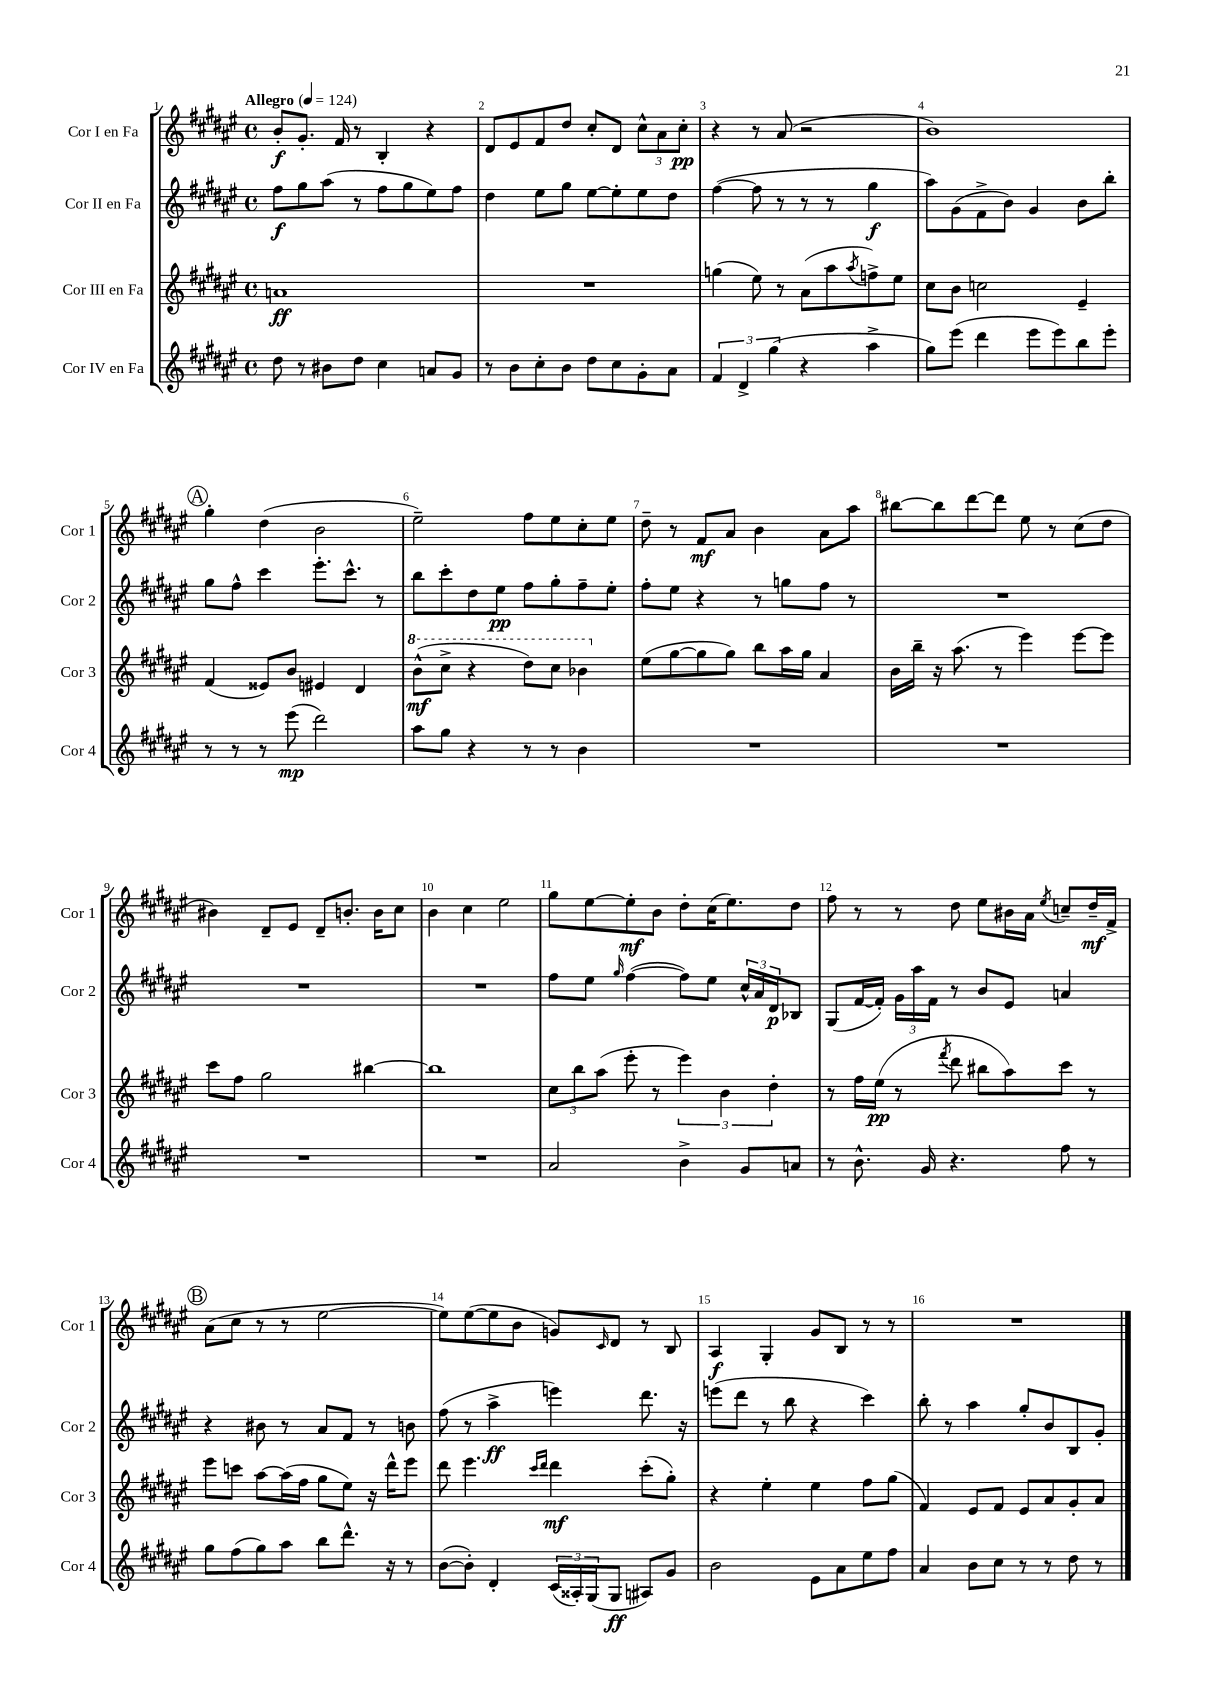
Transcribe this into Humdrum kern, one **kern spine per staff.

**kern	**dynam	**kern	**dynam	**kern	**dynam	**kern	**dynam
*part4	*part4	*part3	*part3	*part2	*part2	*part1	*part1
*staff4	*staff4	*staff3	*staff3	*staff2	*staff2	*staff1	*staff1
*I"Cor IV en Fa	*	*I"Cor III en Fa	*	*I"Cor II en Fa	*	*I"Cor I en Fa	*
*I'Cor 4	*	*I'Cor 3	*	*I'Cor 2	*	*I'Cor 1	*
*clefG2	*	*clefG2	*	*clefG2	*	*clefG2	*
*k[f#c#g#d#a#e#]	*	*k[f#c#g#d#a#e#]	*	*k[f#c#g#d#a#e#]	*	*k[f#c#g#d#a#e#]	*
*M4/4	*	*M4/4	*	*M4/4	*	*M4/4	*
*met(c)	*	*met(c)	*	*met(c)	*	*met(c)	*
*MM124	*	*MM124	*	*MM124	*	*MM124	*
=1	=1	=1	=1	=1	=1	=1	=1
!	!	!	!	!	!	!LO:TX:a:B:t=Allegro	!
8dd#\	.	1an	ff	8ff#\L	f	8b'/L	f
8r	.	.	.	8gg#\	.	8.g#'/J	.
8b#X\L	.	.	.	(8aa#\J	.	.	.
.	.	.	.	.	.	16f#/	.
8dd#\J	.	.	.	8r	.	8r	.
4cc#\	.	.	.	8ff#\L	.	4B'/	.
.	.	.	.	8gg#\	.	.	.
8an/L	.	.	.	8ee#\)	.	4r	.
8g#/J	.	.	.	8ff#\J	.	.	.
=2	=2	=2	=2	=2	=2	=2	=2
8r	.	1r	.	4dd#\	.	8d#/L	.
8b\L	.	.	.	.	.	8e#/	.
8cc#'\	.	.	.	8ee#\L	.	8f#/	.
8b\J	.	.	.	8gg#\J	.	8dd#/J	.
8dd#\L	.	.	.	[8ee#\L	.	8cc#'/L	.
8cc#\	.	.	.	8ee#'\]	.	8d#/J	.
8g#'\	.	.	.	8ee#\	.	12cc#^^\L	.
.	.	.	.	.	.	12a#\	.
8a#\J	.	.	.	8dd#\J	.	.	.
.	.	.	.	.	.	12cc#'\J	pp
=3	=3	=3	=3	=3	=3	=3	=3
6f#/	.	(4ggn\	.	([4ff#\	.	4r	.
6d#^/	.	.	.	.	.	.	.
.	.	8ee#\)	.	8ff#\]	.	8r	.
(6gg#\	.	.	.	.	.	.	.
.	.	8r	.	8r	.	(8a#/	.
4r	.	(8a#\L	.	8r	.	2r	.
.	.	8aa#\	.	8r	.	.	.
.	.	8qaa#/	.	.	.	.	.
4aa#^\	.	8ffn^\)	.	4gg#\	f	.	.
.	.	8ee#\J	.	.	.	.	.
=4	=4	=4	=4	=4	=4	=4	=4
8gg#\L)	.	8cc#\L	.	8aa#\L)	.	1b)	.
(8eee#\J	.	8b\J	.	(8g#\	.	.	.
4ddd#\	.	2ccn\	.	8f#^\	.	.	.
.	.	.	.	8b\J)	.	.	.
8eee#\L	.	.	.	4g#/	.	.	.
8eee#\)	.	.	.	.	.	.	.
8bb\	.	4e#~/	.	8b\L	.	.	.
8eee#'\J	.	.	.	8bb'\J	.	.	.
!!LO:LB:g=z
!!LO:REH:place=s1:t=A
=5	=5	=5	=5	=5	=5	=5	=5
8r	.	(4f#/	.	8gg#\L	.	4gg#'\	.
8r	.	.	.	8ff#^^\J	.	.	.
8r	.	8e##X/L)	.	4ccc#\	.	(4dd#\	.
(8eee#\	mp	8b/J	.	.	.	.	.
2ddd#\)	.	4e#X/	.	8.eee#'\L	.	2b\	.
.	.	.	.	8.ccc#^^\J	.	.	.
.	.	4d#/	.	.	.	.	.
.	.	.	.	8r	.	.	.
=6	=6	=6	=6	=6	=6	=6	=6
*	*	*8va	*	*	*	*	*
8aa#\L	.	(8bb^^\L	mf	8bb\L	.	2ee#~\)	.
8gg#\J	.	8ccc#^\J	.	8ccc#'\	.	.	.
4r	.	4r	.	8dd#\	.	.	.
.	.	.	.	8ee#\J	pp	.	.
8r	.	8ddd#\L)	.	8ff#\L	.	8ff#\L	.
8r	.	8ccc#\J	.	8gg#'\	.	8ee#\	.
4b\	.	4bb-X\	.	8ff#~\	.	8cc#'\	.
.	.	.	.	8ee#'\J	.	8ee#\J	.
=7	=7	=7	=7	=7	=7	=7	=7
*	*	*X8va	*	*	*	*	*
1r	.	(8ee#\L	.	8ff#'\L	.	8dd#~\	.
.	.	[8gg#\	.	8ee#\J	.	8r	.
.	.	8gg#\]	.	4r	.	8f#/L	mf
.	.	8gg#\J)	.	.	.	8a#/J	.
.	.	8bb\L	.	8r	.	4b\	.
.	.	16aa#\L	.	8ggn\L	.	.	.
.	.	16gg#\JJ	.	.	.	.	.
.	.	4a#/	.	8ff#\J	.	8a#\L	.
.	.	.	.	8r	.	8aa#\J	.
=8	=8	=8	=8	=8	=8	=8	=8
1r	.	16b\LL	.	1r	.	[8bb#X\L	.
.	.	16bb~\JJ	.	.	.	.	.
.	.	16r	.	.	.	8bb#\]	.
.	.	(8.aa#\	.	.	.	.	.
.	.	.	.	.	.	[8ddd#\	.
.	.	8r	.	.	.	8ddd#\J]	.
.	.	4eee#\)	.	.	.	8ee#\	.
.	.	.	.	.	.	8r	.
.	.	[8eee#\L	.	.	.	(8cc#\L	.
.	.	8eee#\J]	.	.	.	8dd#\J	.
!!LO:LB:g=z
=9	=9	=9	=9	=9	=9	=9	=9
1r	.	8ccc#\L	.	1r	.	4b#X\)	.
.	.	8ff#\J	.	.	.	.	.
.	.	2gg#\	.	.	.	8d#~/L	.
.	.	.	.	.	.	8e#/J	.
.	.	.	.	.	.	8d#~/L	.
.	.	.	.	.	.	8.bn'/J	.
.	.	[4bb#X\	.	.	.	.	.
.	.	.	.	.	.	16b\KL	.
.	.	.	.	.	.	8cc#\J	.
=10	=10	=10	=10	=10	=10	=10	=10
1r	.	1bb#]	.	1r	.	4b\	.
.	.	.	.	.	.	4cc#\	.
.	.	.	.	.	.	2ee#\	.
=11	=11	=11	=11	=11	=11	=11	=11
2a#/	.	12cc#\L	.	8ff#\L	.	8gg#\L	.
.	.	12bb\	.	.	.	.	.
.	.	.	.	8ee#\J	.	[8ee#\	.
.	.	(12aa#\J	.	.	.	.	.
.	.	.	.	16qqgg#/	.	.	.
.	.	8eee#'\	.	([4ff#\	.	8ee#'\]	mf
.	.	8r	.	.	.	8b\J	.
4b^\	.	6eee#\)	.	8ff#\L])	.	8dd#'\L	.
.	.	.	.	8ee#\J	.	(16cc#\K	.
.	.	6b\	.	.	.	.	.
.	.	.	.	.	.	8.ee#\)	.
8g#/L	.	.	.	24cc#^^/LL	.	.	.
.	.	.	.	24a#/	.	.	.
.	.	6dd#'\	.	24d#/J	p	.	.
8an/J	.	.	.	8B-X/J	.	8dd#\J	.
=12	=12	=12	=12	=12	=12	=12	=12
8r	.	8r	.	(8G#/L	.	8ff#\	.
8.b^^\	.	16ff#\LL	.	[16f#/L	.	8r	.
.	.	(16ee#\JJ	pp	16f#'/JJ])	.	.	.
.	.	8r	.	24g#\LL	.	8r	.
.	.	.	.	24aa#\	.	.	.
16g#/	.	.	.	.	.	.	.
.	.	.	.	24f#\JJ	.	.	.
.	.	8qfff#/	.	.	.	.	.
4.r	.	8ddd#\	.	8r	.	8dd#\	.
.	.	8bb#X\L	.	8b/L	.	8ee#\L	.
.	.	8aa#\)	.	8e#/J	.	16b#X\L	.
.	.	.	.	.	.	16a#\JJ	.
.	.	.	.	.	.	8qee#/	.
8ff#\	.	8ccc#\J	.	4an/	.	8ccn~/L	.
8r	.	8r	.	.	.	16dd#~/L	mf
.	.	.	.	.	.	16f#^/JJ	.
!!LO:LB:g=z
!!LO:REH:place=s1:t=B
=13	=13	=13	=13	=13	=13	=13	=13
8gg#\L	.	8eee#\L	.	4r	.	(8a#\L	.
(8ff#\	.	8cccn\J	.	.	.	8cc#\J	.
8gg#\)	.	[8aa#\L	.	8b#X\	.	8r	.
8aa#\J	.	(16aa#\L]	.	8r	.	8r	.
.	.	16ff#\JJ	.	.	.	.	.
8bb\L	.	8gg#\L	.	8a#/L	.	[2ee#\	.
8.ddd#^^\J	.	8ee#\J)	.	8f#/J	.	.	.
.	.	16r	.	8r	.	.	.
16r	.	16ddd#^^\KL	.	.	.	.	.
8r	.	8eee#\J	.	8bn\	.	.	.
=14	=14	=14	=14	=14	=14	=14	=14
([8b\L	.	8ddd#\	.	(8ff#\	.	8ee#\L])	.
8b'\J])	.	4.eee#\	.	8r	.	([8ee#\	.
4d#'/	.	.	.	4aa#^\	ff	8ee#\]	.
.	.	.	.	.	.	8b\J	.
.	.	16qqccc#/LL	.	.	.	.	.
.	.	16qqddd#/JJ	.	.	.	.	.
(24c#/LL	.	4ddd#\	mf	4eeen\)	.	8gn/L)	.
24A##X'/)	.	.	.	.	.	.	.
(24G#/J	.	.	.	.	.	.	.
.	.	.	.	.	.	16qqc#/	.
8G#/J	ff	.	.	.	.	8d#/J	.
8A#X/L)	.	(8ccc#'\L	.	8.ddd#\	.	8r	.
8g#/J	.	8gg#'\J)	.	.	.	8B/	.
.	.	.	.	16r	.	.	.
=15	=15	=15	=15	=15	=15	=15	=15
2b\	.	4r	.	(8eeen\L	.	4A#/	f
.	.	.	.	8ddd#\J	.	.	.
.	.	4ee#'\	.	8r	.	4G#'/	.
.	.	.	.	8bb\	.	.	.
8e#\L	.	4ee#\	.	4r	.	8g#/L	.
8a#\	.	.	.	.	.	8B/J	.
8ee#\	.	8ff#\L	.	4ccc#\)	.	8r	.
8ff#\J	.	(8gg#\J	.	.	.	8r	.
=16	=16	=16	=16	=16	=16	=16	=16
4a#/	.	4f#/)	.	8bb'\	.	1r	.
.	.	.	.	8r	.	.	.
8b\L	.	8e#/L	.	4aa#\	.	.	.
8cc#\J	.	8f#/J	.	.	.	.	.
8r	.	8e#/L	.	8gg#'/L	.	.	.
8r	.	8a#/	.	8b/	.	.	.
8dd#\	.	8g#'/	.	8B/	.	.	.
8r	.	8a#/J	.	8g#'/J	.	.	.
==	==	==	==	==	==	==	==
*-	*-	*-	*-	*-	*-	*-	*-
